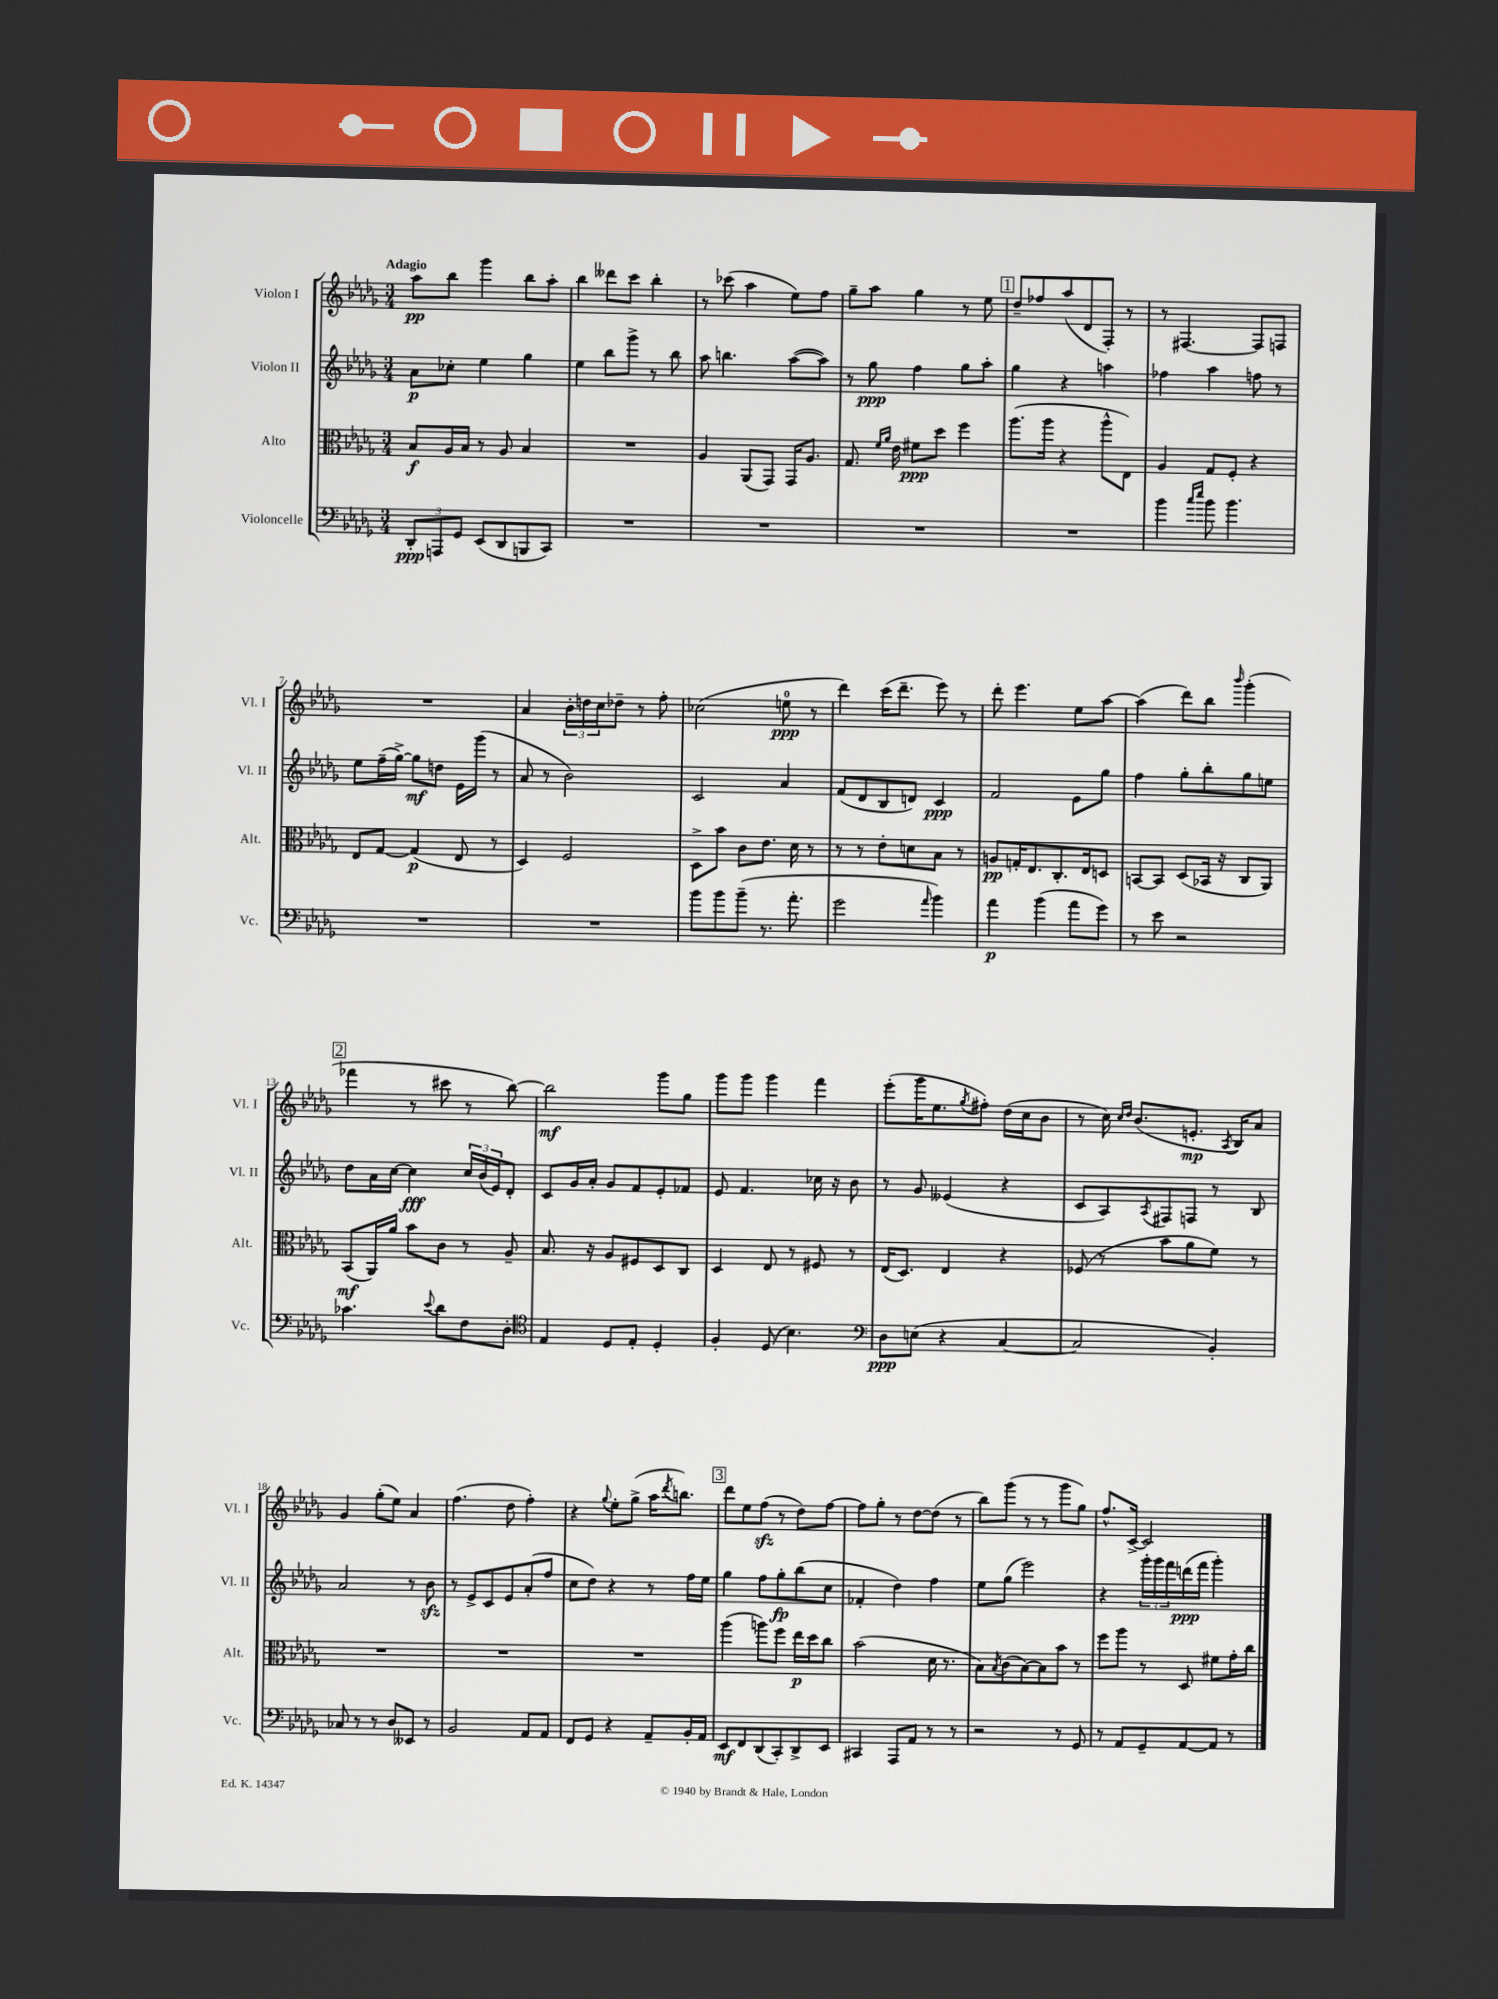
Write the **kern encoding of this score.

**kern	**kern	**kern	**kern
*staff4	*staff3	*staff2	*staff1
*clefF4	*clefC3	*clefG2	*clefG2
*k[b-e-a-d-g-]	*k[b-e-a-d-g-]	*k[b-e-a-d-g-]	*k[b-e-a-d-g-]
*M3/4	*M3/4	*M3/4	*M3/4
12DD-'	8B-	8a-	8aa-
12AAA	.	.	.
.	16A-	8cc-'	8bb-
12GG-	.	.	.
.	16B-	.	.
(8EE-	8r	4ee-	4ggg-
8DD-	8A-	.	.
8BBB	4B-	4gg-	8bb-
8CC)	.	.	8aa-'
=	=	=	=
2.r	2.r	4ee-	4bb-
.	.	8bb-	8ddd--
.	.	8ggg-^	8ccc
.	.	8r	4bb-'
.	.	8bb-	.
=	=	=	=
2.r	4A-	8aa-	8r
.	.	4.bb	(8ccc-
.	(8AA-	.	4aa-
.	8GG-)	.	.
.	16GG-	([8aa-	8ee-)
.	8.A-	.	.
.	.	8aa-])	8ff
=	=	=	=
2.r	8.G-	8r	8gg-~
.	.	8gg-	8aa-
.	16qqf	.	.
.	16qqa-	.	.
.	16e-	.	.
.	8f#	4ff	4gg-
.	8dd-	.	.
.	4ff	8gg-	8r
.	.	8aa-'	8ee-
=	=	=	=
2.r	(8.aa-	4gg-	8dd-~
.	.	.	8ff-
.	16aa-	.	.
.	4r	4r	(8aa-
.	.	.	8d-
.	8aa-^^	4aa	8F')
.	8E-)	.	8r
=	=	=	=
4b-	4A-	4ff-	8r
.	.	.	[4.F#
16qqcc	.	.	.
16qqee-	.	.	.
8b-	8G-	4aa-	.
4.b-	8F'	.	.
.	4r	8ff	8F#]
.	.	8r	8F
=	=	=	=
2.r	8E-	8ee-	2.r
.	[8G-	(16ff~	.
.	.	[16gg-^)	.
.	(4G-]	8gg-]	.
.	.	8dd	.
.	8E-	16e-	.
.	.	(16ggg-	.
.	8r	8r	.
=	=	=	=
2.r	4D-)	8a-	4a-
.	.	8r	.
.	2F	2b-)	24b-'
.	.	.	24dd
.	.	.	24cc
.	.	.	8dd-~
.	.	.	8r
.	.	.	8ff'
=	=	=	=
8b-	8D-^	2c	(2cc-
8b-	8b-	.	.
(8b-~	8c	.	.
8.r	8.e-	.	.
.	.	4a-	8ee
8.a-'	16d-	.	.
.	8r	.	8r
=	=	=	=
2g-	8r	(8f	4ddd-)
.	8r	8d-	.
.	8e-'	8B-	(16ccc
.	.	.	8.ddd-~
.	8d	8d)	.
16qqa-	.	.	.
4b-)	8B-	4c	8eee-)
.	8r	.	8r
=	=	=	=
4a-	8A	2f	8ddd-'
.	16G'	.	4.eee-
.	8.E-	.	.
(4b-	.	.	.
.	8.C'	.	.
8a-	.	8e-	8ee-
.	16E-	.	.
8g-)	8D	8gg-	[8aa-
=	=	=	=
8r	[8BB	4ff	(4aa-]
8e-	8BB]	.	.
2r	(8D-	8gg-'	8ddd-)
.	16BB-	8bb-'	8bb-
.	16r	.	.
.	.	.	16qqbbb-
.	8C	8gg-	(4ggg-'
.	8AA-)	8ee	.
=	=	=	=
4.c-	(8BB-	8dd-	4fff-
.	16AA-)	16a-	.
.	16a-	[16cc	.
.	8b-	4cc]	8r
8qqe-	.	.	.
8d-	8c	.	8ccc#
8F	8r	24cc	8r
.	.	(24b-	.
.	.	24e-)	.
8D-'	8A-~	8d-'	[8bb-)
=	=	=	=
*clefC4	*	*	*
4E-	8.B-	8c	2bb-]
.	.	16g-	.
.	16r	16a-'	.
8D-	8A-	8g-	.
8E-'	8F#	8f	.
4D-'	8D-	8e-'	8ggg-
.	8C	8f-	8gg-
=	=	=	=
4F'	4D-	8e-	8ggg-
.	.	4.f	8ggg-
(8D-	8E-	.	4ggg-
4.B-)	8r	.	.
.	8F#	16cc-	4fff
.	.	16r	.
.	8r	8b-	.
=	=	=	=
*clefF4	*	*	*
8D-	(16E-	8r	(8eee-'
.	8.D-)	.	.
(8E	.	8g-	16ggg-
.	.	.	8.ee-
4r	4E-	(4e--	.
.	.	.	8qgg-
.	.	.	8ff#')
[4C	4r	4r	(16dd-
.	.	.	16cc
.	.	.	8b-
=	=	=	=
2C]	(8F-	8c	8r
.	8r	8A-)	16cc)
.	.	.	16qqcc
.	.	.	16qqdd-
.	.	.	(8.b-
.	.	8qA-	.
.	8b-	8F#	.
.	8a-	8F	8.e'
4BB-')	8f)	8r	.
.	.	.	8qA-
.	.	.	16B-)
.	8r	8B-	8a-
=	=	=	=
8C-	2.r	2a-	4g-
8r	.	.	.
8r	.	.	(8gg-'
8D-	.	.	8ee-)
8EE--	.	8r	4a-
8r	.	8b-	.
=	=	=	=
2BB-	2.r	8r	(4.ff
.	.	8e-^	.
.	.	8c	.
.	.	8e-	8dd-
8AA-	.	(8a-'	4ff')
8AA-	.	8ff	.
=	=	=	=
8FF	2.r	8cc	4r
8GG-	.	8dd-)	.
.	.	.	8qqgg-
4r	.	4r	8ee-'
.	.	.	(8gg-^
8AA-~	.	8r	16aa-
.	.	.	8qddd-
.	.	.	8.bb)
16BB-'	.	16ff	.
16AA-	.	16ee-	.
=	=	=	=
8EE-	(4aa-	4gg-	8ddd-
8FF	.	.	8ee-
(8DD-	8aa)	8ff	(8ff
8CC')	8ff	8gg-'	8r
8DD-^	16ee-	(8bb-	8dd-)
.	16dd-	.	.
8EE-	8cc	8cc	[8ff
=	=	=	=
4CC#	(2b-	4f-'	8ff]
.	.	.	8gg-'
8AAA-	.	4dd-)	8r
8AA-	.	.	[8dd-
8r	16d-	4ff	(8dd-]
.	8.r	.	.
8r	.	.	8r
=	=	=	=
2r	8B-)	8ee-	8bb-)
.	8qB-	.	.
.	(8c	(8gg-	(8ggg-
.	[8B-)	2eee-)	8r
.	8B-]	.	8r
8r	8b-	.	8ggg-
8GG-	8r	.	8gg-)
=	=	=	=
8r	8ff	4r	8.ff^^
8AA-	8aa-	.	.
.	.	.	[16c^
8GG-~	8r	24ggg-'	2c]
.	.	24ggg-	.
.	.	24fff	.
[8AA-	8D-	(16ddd	.
.	.	16fff	.
8AA-]	8f#	4ggg-')	.
8r	16g-'	.	.
.	16cc	.	.
==	==	==	==
*-	*-	*-	*-
